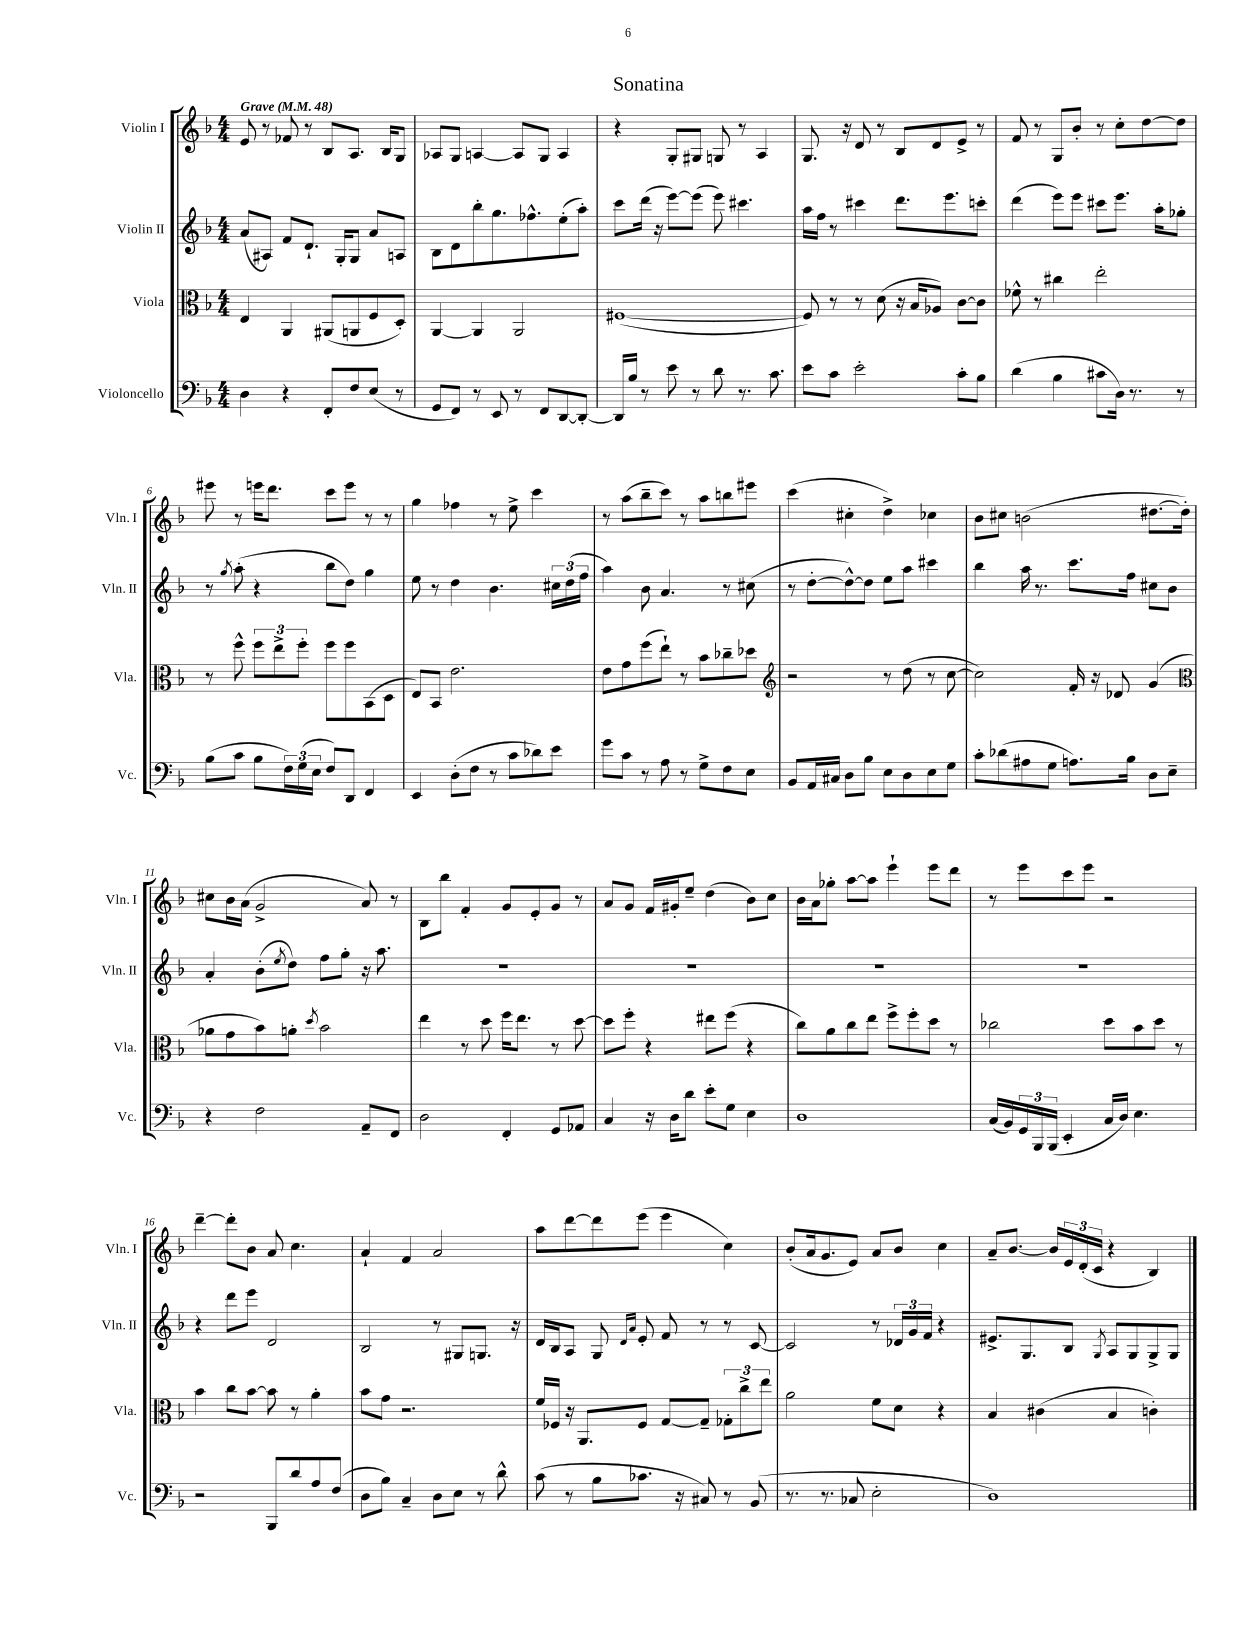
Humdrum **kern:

**kern	**kern	**kern	**kern
*part4	*part3	*part2	*part1
*staff4	*staff3	*staff2	*staff1
*I"Violoncello	*I"Viola	*I"Violin II	*I"Violin I
*I'Vc.	*I'Vla.	*I'Vln. II	*I'Vln. I
*clefF4	*clefC3	*clefG2	*clefG2
*k[b-]	*k[b-]	*k[b-]	*k[b-]
*M4/4	*M4/4	*M4/4	*M4/4
*MM48	*MM48	*MM48	*MM48
=1	=1	=1	=1
!	!	!	!LO:TX:a:B:t=Grave
4D\	4E/	(8a/L	8e/
.	.	8A#X/J)	8r
4r	4AA/	8f/L	8f-X/
.	.	8.d`/J	8r
8FF'/L	(8AA#X/L	.	8B-/L
.	.	16G'/KL	.
8F/	8AAn/	8G/J	8.A/J
(8E/J	8F/	8a/L	.
.	.	.	16B-/KL
8r	8D'/J)	8An/J	8G/J
=2	=2	=2	=2
8GG/L	[4AA/	8B-\L	8A-X/L
8FF/J)	.	8d\	8G/J
8r	4AA/]	8bb-'\	[4An/
8EE/	.	8.gg\	.
8r	2AA/	.	8A/L]
.	.	8.ff-X^^\	.
8FF/L	.	.	8G/J
[8DD/	.	(8ee'\	4A/
8DD'/J_	.	8aa'\J)	.
=3	=3	=3	=3
16DD/LL]	([1F#X	8ccc\L	4r
16B-/JJ	.	.	.
8r	.	(16ddd\Jk	.
.	.	16r	.
8e\	.	[8eee\L)	8G'/L
8r	.	(8eee\J]	8G#X/J
8d\	.	8eee\)	8Gn/
8.r	.	4.ccc#X\	8r
.	.	.	4A/
8.c\	.	.	.
=4	=4	=4	=4
8e\L	8F#/])	16aa\LL	8.G/
.	.	16ff\JJ	.
8c\J	8r	8r	.
.	.	.	16r
2e'\	8r	4ccc#X\	8d/
.	(8d\	.	8r
.	16r	8.ddd\L	8B-/L
.	16B-/KL	.	.
.	8A-X/J)	.	8d/
.	.	8.eee\	.
8c'\L	[8c\L	.	8e^/J
8B-\J	8c\J]	8cccn'\J	8r
=5	=5	=5	=5
(4d\	8f-X^^\	(4ddd\	8f/
.	8r	.	8r
4B-\	4cc#X\	8eee\L)	8G/L
.	.	8eee\J	8b-'/J
8c#X\L	2ee'\	8ccc#X\L	8r
16D\Jk)	.	8.eee\J	8cc'\L
8.r	.	.	.
.	.	.	[8dd\
.	.	16aa'\KL	.
8r	.	8gg-X'\J	8dd\J]
!!LO:LB:g=z
=6	=6	=6	=6
(8B-\L	8r	8r	8eee#X\
.	.	8qgg/	.
8c\J	8ff^^\	(8aa'\	8r
8B-\L	12ff\L	4r	16eeen\KL
.	.	.	8.ddd\J
.	12ee^\	.	.
24F\L)	.	.	.
(24G\	12ff'\J	.	.
24E\JJ	.	.	.
8F/L)	8ff\L	8bb-\L	8ccc\L
8DD/J	8ff\	8dd\J)	8eee\J
4FF/	(8BB-\	4gg\	8r
.	8D\J	.	8r
=7	=7	=7	=7
4EE/	8E/L)	8ee\	4gg\
.	8BB-/J	8r	.
(8D'\L	2.e\	4dd\	4ff-X\
8F\J	.	.	.
8r	.	4.b-\	8r
8c\L	.	.	8ee^\
8d-X\)	.	.	4ccc\
8e\J	.	24cc#X\LL	.
.	.	(24dd\	.
.	.	24ff\JJ	.
=8	=8	=8	=8
8g\L	8e\L	4aa\)	8r
8c\J	8g\	.	(8aa\L
8r	(8ff\	8b-\	8bb-~\
8A\	8ee`\J)	4.a/	8ccc\J)
8r	8r	.	8r
8G^\L	8b-\L	.	8aa\L
8F\	8cc-X~\	8r	8bbn\
8E\J	8dd-X\J	(8cc#X\	8eee#X\J
=9	=9	=9	=9
*	*clefG2	*	*
8BB-/L	2r	8r	(4ccc\
16AA/L	.	[8dd'\L	.
16C#X/JJ	.	.	.
8D\L	.	8dd^^\_)	4cc#X'\
8B-\J	.	8dd\J]	.
8E\L	8r	8ee\L	4dd^\)
8D\	(8dd\	8aa\J	.
8E\	8r	4ccc#X\	4cc-X\
8G\J	[8cc\	.	.
=10	=10	=10	=10
8c'\L	2cc\])	4bb-\	8b-\L
(8d-X\	.	.	8cc#X\J
8A#X\	.	16aa\	(2bn\
.	.	8.r	.
8G\J	.	.	.
8.An\L)	16f'/	8.ccc\L	.
.	16r	.	.
.	8d-X/	.	.
16B-\Jk	.	16ff\Jk	.
8D\L	(4g/	8cc#X\L	[8.dd#X\L
8E~\J	.	8b-\J	.
.	.	.	16dd#'\Jk])
!!LO:LB:g=z
=11	=11	=11	=11
*	*clefC3	*	*
4r	8a-X\L	4a'/	8cc#X\L
.	8g\	.	16b-\L
.	.	.	(16a\JJ
2F\	8b-\)	(8b-'\L	2g^/
.	.	8qee/	.
.	8an'\J	8dd\J)	.
.	8qdd/	.	.
.	2b-\	8ff\L	.
.	.	8gg'\J	.
8AA~/L	.	16r	8a/)
.	.	8.aa\	.
8FF/J	.	.	8r
=12	=12	=12	=12
2D\	4ee\	1r	8B-\L
.	.	.	8bb-\J
.	8r	.	4f'/
.	8dd\	.	.
4FF'/	16ff\KL	.	8g/L
.	8.ee\J	.	.
.	.	.	8e'/
8GG/L	8r	.	8g/J
8AA-X/J	[8dd\	.	8r
=13	=13	=13	=13
4C/	8dd\L]	1r	8a/L
.	8ff'\J	.	8g/J
16r	4r	.	16f/LL
16D\KL	.	.	16g#X'/J
8d\J	.	.	8ee~/J
8e'\L	8ee#X\L	.	(4dd\
8G\J	(8ff\J	.	.
4E\	4r	.	8b-\L)
.	.	.	8cc\J
=14	=14	=14	=14
1D	8cc\L)	1r	16b-\LL
.	.	.	16a\J
.	8a\	.	8gg-X'\J
.	8cc\	.	[8aa\L
.	8ee\J	.	8aa\J]
.	8ff^\L	.	4eee`\
.	8ff'\	.	.
.	8dd\J	.	8eee\L
.	8r	.	8ddd\J
=15	=15	=15	=15
(16C/LL	2cc-X\	1r	8r
16BB-/)	.	.	.
24GG/	.	.	8eee\L
24BBB-/	.	.	.
(24BBB-/JJ	.	.	.
4EE'/	.	.	8ccc\
.	.	.	8eee\J
16C/LL	8dd\L	.	2r
16D/JJ)	.	.	.
4.E\	8b-\	.	.
.	8dd\J	.	.
.	8r	.	.
!!LO:LB:g=z
=16	=16	=16	=16
2r	4b-\	4r	[4ddd~\
.	8cc\L	8ddd\L	8ddd'\L]
.	[8b-\J	8eee\J	8b-\J
8BBB-/L	8b-\]	2d/	8a/
8d/	8r	.	4.cc\
8A/	4a'\	.	.
(8F/J	.	.	.
=17	=17	=17	=17
8D\L	8b-\L	2B-/	4a`/
8B-\J)	8g\J	.	.
4C~/	2.r	.	4f/
8D\L	.	8r	2a/
8E\J	.	8G#X/L	.
8r	.	8.Gn/J	.
8d^^\	.	.	.
.	.	16r	.
=18	=18	=18	=18
(8c\	16f/LL	16d/LL	8aa\L
.	16F-X/JJ	16B-/J	.
8r	16r	8A/J	[8ddd\
.	8.AA/L	.	.
8B-\L	.	8G/	8ddd\]
.	.	16qqd/LL	.
.	.	16qqa/JJ	.
8.c-X\J	8F-/J	8e'/	(8eee\J
.	[8G/L	8f/	4eee\
16r	.	.	.
8C#X/)	8G~/J]	8r	.
8r	12G-X'\L	8r	4cc\)
.	12cc^\	.	.
(8BB-/	.	[8c/	.
.	12ee\J	.	.
=19	=19	=19	=19
8.r	2a\	2c/]	(8b-'/L
.	.	.	16a/k
8.r	.	.	8.g/
8C-X/	.	.	8e/J)
2E'\	8f\L	8r	8a/L
.	8d\J	24d-X/LL	8b-/J
.	.	24g/	.
.	.	24f/JJ	.
.	4r	4r	4cc\
=20	=20	=20	=20
1D)	4B-/	8.e#X^/L	8a~/L
.	.	.	[8.b-/J
.	.	8.G/	.
.	(4c#X\	.	.
.	.	.	16b-/LL]
.	.	8B-/J	24e/
.	.	.	(24d'/
.	.	.	24c/JJ
.	.	8qG/	.
.	4B-/	8A/L	4r
.	.	8G/	.
.	4cn'\)	8G^/	4B-/)
.	.	8G/J	.
==	==	==	==
*-	*-	*-	*-
